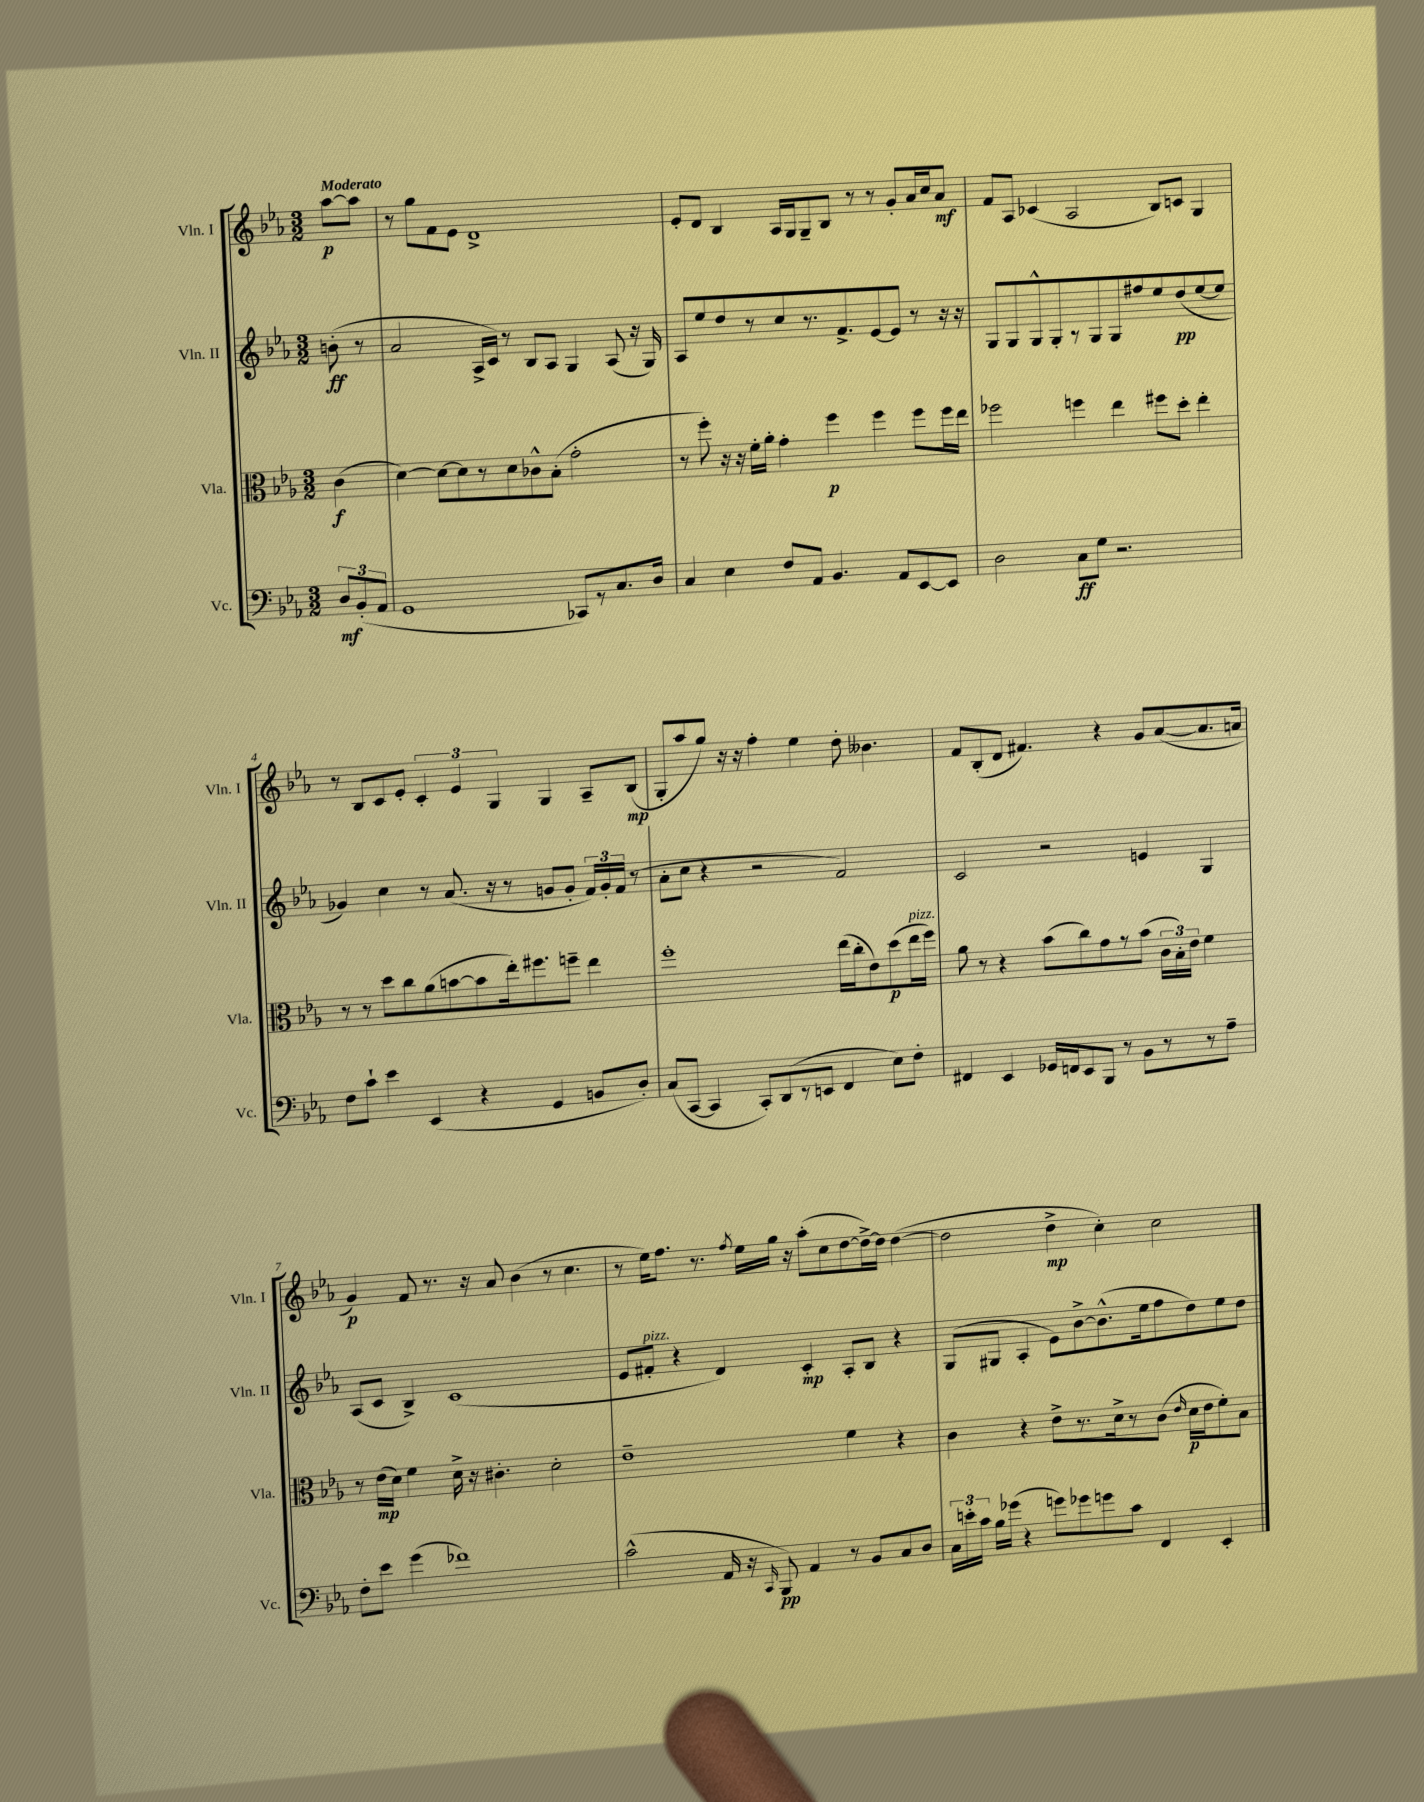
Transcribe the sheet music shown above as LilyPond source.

<<
\new StaffGroup <<
\new Staff = "s0" \with { instrumentName = "Vln. I" shortInstrumentName = "Vln. I" } {
    \clef treble \key ees \major \numericTimeSignature \time 3/2 \partial 4 \tempo "Moderato"
    \autoBeamOff aes''8[~\p aes''8] |
    r8 g''8[ f'8 ees'8] d'1-> |
    ees'8[-. d'8] bes4 aes16[ g16 g8-- bes8] r8 r8 g'8[-. aes'16 c''16 aes'8]\mf |
    f'8[ aes8] ces'4( aes2 bes8[) c'8] g4 |
    r8 bes8[ c'8 ees'8]-. \tuplet 3/2 { c'4-. ees'4 g4 } g4 aes8[-- bes8]\mp( |
    g8[-. aes''8 g''8]) r16 r16 f''4-. ees''4 d''8-. beses'4. |
    f'8[ bes8-.( d'8] fis'4.) r4 g'8[ aes'8~( aes'8. a'16] |
    g'4\p) f'8 r8. r16 aes'8 bes'4( r8 c''4. |
    r8 ees''16[) f''8.] r8. \acciaccatura { f''8 } ees''16[ g''16] r16 aes''8[-.( c''8 d''8~ d''16~->) d''16] d''4~( |
    d''2 d''4->\mp c''4-.) c''2 \bar "|." |
}
\new Staff = "s1" \with { instrumentName = "Vln. II" shortInstrumentName = "Vln. II" } {
    \clef treble \key ees \major \numericTimeSignature \time 3/2 \partial 4
    \autoBeamOff b'8-.\ff( r8 |
    aes'2 aes16[-> c'16]) r8 bes8[ aes8] g4 aes8( r16 g16) |
    aes8[ ees''8 d''8 r8 c''8 r8. f'8.-> ees'8~ ees'8] r8 r16 r16 |
    g8[ g8 g8-^ g8-. r8 g8 g8 fis''8 ees''8 d''8\pp( ees''8~ ees''8] |
    ges'4) c''4 r8 aes'8.( r16 r8 g'8[ g'8]-. \tuplet 3/2 { f'16[) g'16-. f'16]( } r8 |
    aes'8[-. c''8] r4 r2 f'2) |
    c'2 r2 e'4 g4 |
    aes8[( c'8] bes4->) c'1( |
    ees'8[ fis'8]-.^\markup { \italic "pizz." } r4 d'4) c'4-.\mp aes8[-. bes8] r4 |
    g8[( gis8] aes4-. ees'8[) bes'8~-> bes'8.-^( ees''16 f''8 d''8) ees''8 d''8] \bar "|." |
}
\new Staff = "s2" \with { instrumentName = "Vla." shortInstrumentName = "Vla." } {
    \clef alto \key ees \major \numericTimeSignature \time 3/2 \partial 4
    \autoBeamOff c'4\f( |
    d'4~) d'8[~ d'8 r8 d'8 ces'8-^ bes8]-.( g'2-. |
    r8 f''8-.) r16 r16 f'16[-. aes'16]-. g'4-. f''4\p f''4 f''8[ f''16 ees''16] |
    fes''2 f''4 ees''4 fis''8[ d''8]-. ees''4-. |
    r8 r8 d''8[ c''8 aes'8( b'8~ b'8 ees''16-.) fis''8. f''8]-- ees''4 |
    f''1-. ees''16[( c''16-. ees'8) d''8\p( ees''16^\markup { \italic "pizz." } f''16]) |
    aes'8 r8 r4 bes'8[( c''8) g'8 r8 bes'8]( \tuplet 3/2 { c'16[ bes16-.) ees'16] } f'4 |
    r8 ees'16[\mp( d'16]) f'4 d'16-> r16 cis'4.-. d'2-. |
    ees'1-- f'4 r4 |
    c'4 r4 ees'8[-> r8. d'16-> r8 c'8]( \grace { ees'16 } d'16[\p ees'16 f'8-.) bes8] \bar "|." |
}
\new Staff = "s3" \with { instrumentName = "Vc." shortInstrumentName = "Vc." } {
    \clef bass \key ees \major \numericTimeSignature \time 3/2 \partial 4
    \autoBeamOff \tuplet 3/2 { d8[\mf bes,8-.( aes,8] } |
    g,1 ces,8[) r8 c8. d16] |
    c4 ees4 f8[ aes,8] bes,4. aes,8[ ees,8~ ees,8] |
    d2 c8[\ff g8] r2. |
    f8[ c'8]-! ees'4 ees,4( r4 g,4 b,8[ d8]-.) |
    c8[( c,8]~ c,4 c,8[-.) d,8( r8 e,8] f,4 ees8[) f8]-. |
    fis,4 ees,4 ges,16[ f,16 ees,8 bes,,8] r8 bes,8[ r8 r8 aes8]-- |
    f8[-. ees'8] g'4( fes'1) |
    c'2-^( aes,16 r16 \grace { c,16 } bes,,8\pp) aes,4 r8 bes,8[ c8 d8] |
    \tuplet 3/2 { c16[ e'16-. c'16] } bes16[ ges'16]( r4 g'8[) ges'8 g'8 c'8] f,4 ees,4-. \bar "|." |
}
>>
>>
